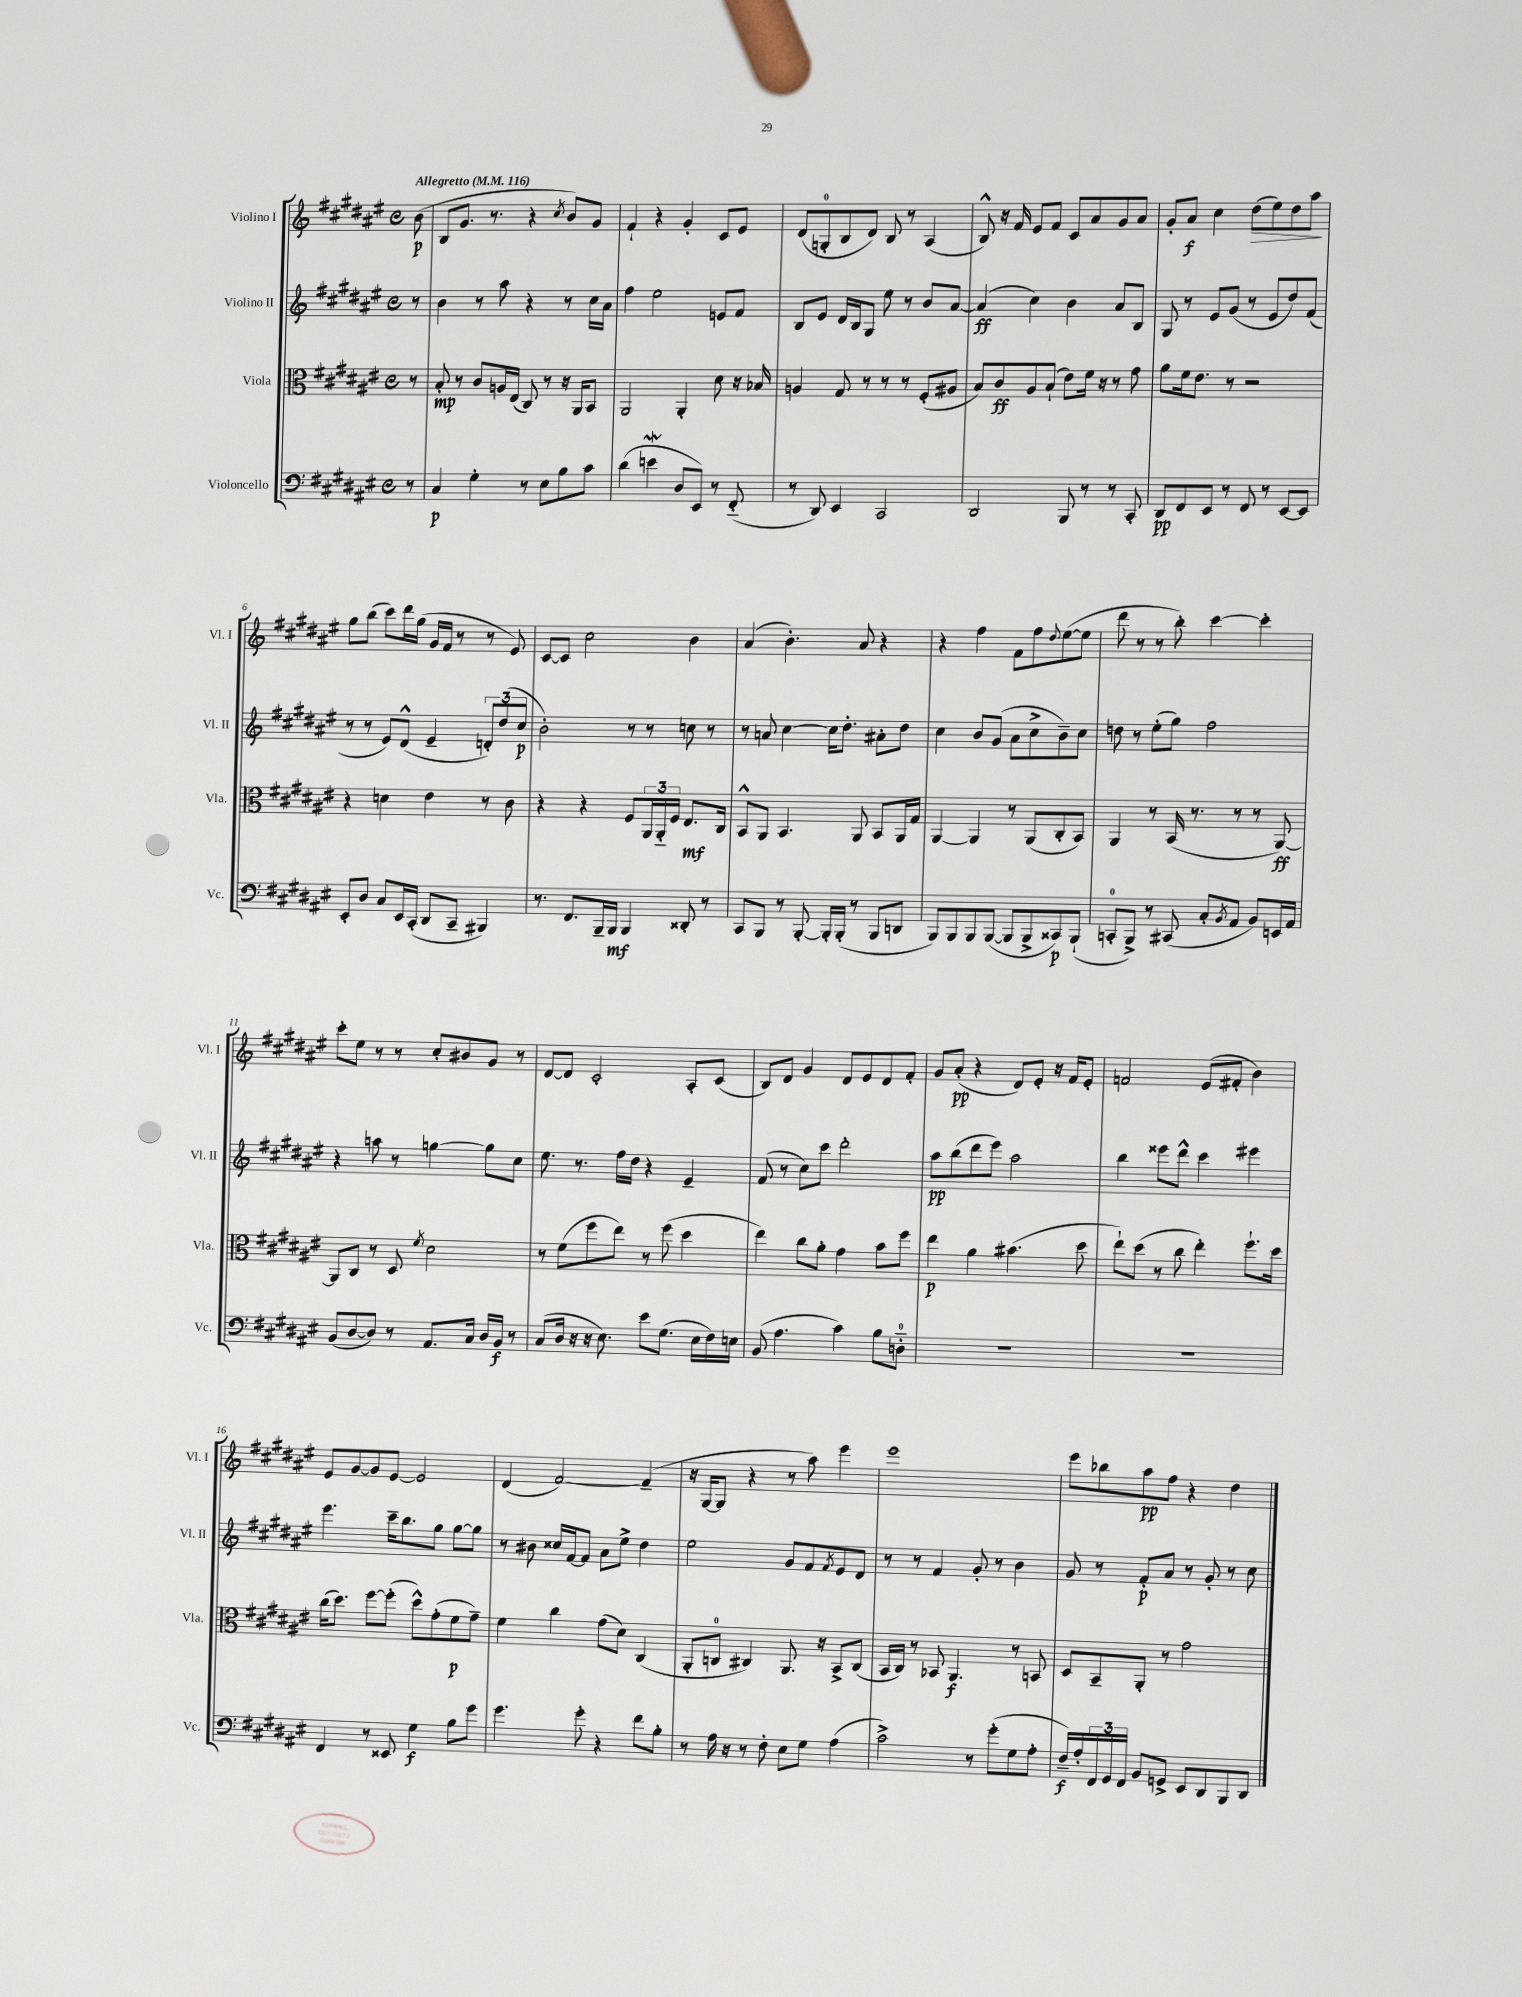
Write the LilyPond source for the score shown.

<<
\new StaffGroup <<
\new Staff = "s0" \with { instrumentName = "Violino I" shortInstrumentName = "Vl. I" } {
    \clef treble \key fis \major \defaultTimeSignature \time 4/4 \partial 8 \tempo "Allegretto" 4 = 116
    b'8\p( |
    b8 gis'8. r8. r4 \acciaccatura { cis''8 } b'8) gis'8 |
    fis'4-! r4 gis'4-. cis'8 eis'8 |
    dis'8( g8-0-. b8 dis'8) b8 r8 ais4( |
    b8-^) r16 fis'16 eis'8 fis'8 cis'8 ais'8 gis'8 ais'8 |
    gis'8-. ais'8\f cis''4 dis''8\>( eis''8) dis''8 ais''8\! |
    gis''8 b''8( cis'''8) dis'''16 gis''16( gis'16 fis'16 r8 r8 eis'8) |
    cis'8~ cis'8 cis''2 b'4 |
    ais'4( b'4.-.) ais'8 r4 |
    r4 fis''4 fis'8 fis''8 \appoggiatura { dis''8 } eis''8~( eis''8 |
    dis'''8 r8 r8 b''8-.) cis'''4~ cis'''4-. |
    cis'''8-. eis''8 r8 r8 cis''8-. bis'8 gis'8 r8 |
    dis'8~ dis'8 cis'2-. ais8-. cis'8( |
    b8) dis'8 gis'4 dis'8 eis'8 dis'8 fis'8-. |
    gis'8 ais'8-.\pp( r4 dis'8) eis'8-. r16 fis'16 eis'8-. |
    f'2 eis'8( fis'8-. b'4) |
    eis'8 gis'8~ gis'8 eis'8~ eis'2 |
    dis'4( fis'2~) fis'4--( |
    r16 gis16~ gis8 r4 r8 ais''8) eis'''4 |
    eis'''1 |
    eis'''8 bes''8 ais''8\pp fis''8 r4 dis''4 \bar "|." |
}
\new Staff = "s1" \with { instrumentName = "Violino II" shortInstrumentName = "Vl. II" } {
    \clef treble \key fis \major \defaultTimeSignature \time 4/4 \partial 8
    r8 |
    b'4 r8 ais''8 r4 r8 cis''16 ais'16 |
    fis''4 eis''2 e'8 fis'8 |
    b8 eis'8 dis'16 b16 gis8 eis''8 r8 b'8 ais'8~ |
    ais'4\ff( cis''4) b'4 ais'8 b8 |
    gis8 r8 eis'8 gis'8( r8 eis'8 dis''8) fis'8( |
    r8 r8 eis'8) dis'8-^( eis'4-- \tuplet 3/2 { d'8-.) dis''8( cis''8\p } |
    b'2-.) r8 r8 c''8 r8 |
    r8 a'8 cis''4~ cis''16 dis''8.-. ais'8-. dis''8 |
    cis''4 b'8 gis'8( ais'8 cis''8-> b'8--) cis''8 |
    d''8 r8 eis''8-.( gis''8) fis''2 |
    r4 a''8 r8 g''4~ g''8 cis''8 |
    eis''8. r8. fis''16 dis''16 r4 eis'4-- |
    fis'8( r8 cis''8) cis'''8 dis'''2-. |
    ais''8\pp b''8( dis'''8 eis'''8) ais''2 |
    b''4 eisis'''8 dis'''8-^ cis'''4 eis'''4 |
    eis'''4. cis'''16-- b''8. gis''8 gis''8~ gis''8 |
    r8 bis'8 cisis''16 fis'16~ fis'8 ais'8 eis''8-> dis''4 |
    eis''2 gis'8 fis'8 \acciaccatura { fis'8 } eis'8 dis'8 |
    r8 r8 fis'4 gis'8-. r8 b'4 |
    gis'8 r8 fis'8-.\p ais'8 r8 gis'8-. r8 cis''8 \bar "|." |
}
\new Staff = "s2" \with { instrumentName = "Viola" shortInstrumentName = "Vla." } {
    \clef alto \key fis \major \defaultTimeSignature \time 4/4 \partial 8
    r8 |
    b8-.\mp r8 cis'8 a16 eis16( cis8) r8 r16 ais,16 b,8 |
    ais,2 ais,4-. dis'8 r16 bes16 |
    a4 gis8 r8 r8 r8 fis8-.( ais8 |
    b8) cis'8\ff ais8 b8-!( eis'8) fis'16 r16 r8 gis'8 |
    ais'8 fis'16 eis'8. r8 r2 |
    r4 d'4 eis'4 r8 cis'8 |
    r4 r4 fis8 \tuplet 3/2 { ais,16 ais,16-_ fis16 } eis8.\mf cis16 |
    b,8-^ ais,8 b,4. ais,8 b,8 ais,16 gis16 |
    ais,4~ ais,4 r8 ais,8( cis8-. b,8) |
    ais,4 r8 b,16( r8. r8 r8 ais,8~\ff) |
    ais,8 cis8 r8 dis8 \acciaccatura { fis'8 } dis'2 |
    r8 fis'8( fis''8 eis''8) r8 fis''8( dis''4 |
    eis''4) cis''8 ais'8-. gis'4 b'8 fis''8 |
    eis''4\p ais'4 bis'4.( dis''8 |
    eis''8-!) dis''8( r8 cis''8 eis''4-.) fis''8.-! dis''16 |
    cis''16( dis''8.) fis''8~ fis''8-.( dis''8-^) gis'8-.( fis'8\p gis'8--) |
    fis'4 cis''4 gis'8( dis'8) cis4( |
    ais,8-. c8-0 cis4) ais,8. r16 b,8-> cis8( |
    b,16 cis16) r8 bes,8 ais,4.\f r8 b,8 |
    dis8 b,8-- ais,8-. r8 gis'2 \bar "|." |
}
\new Staff = "s3" \with { instrumentName = "Violoncello" shortInstrumentName = "Vc." } {
    \clef bass \key fis \major \defaultTimeSignature \time 4/4 \partial 8
    r8 |
    cis4\p gis4-. r8 eis8 b8 cis'8 |
    dis'4( e'4\mordent dis8 eis,8) r8 fis,8-_( |
    r8 dis,8) eis,4 cis,2 |
    dis,2 b,,8 r8 r8 cis,8-. |
    dis,8\pp fis,8 eis,8 r8 fis,8 r8 eis,8~ eis,8 |
    eis,8-. dis8 cis8 eis,16 cis,16-.( dis,8 cis,8-- bis,,4) |
    r8. fis,8. b,,16-- b,,16\mf b,,4 disis,8-. r8 |
    cis,8 b,,8 r8 b,,8~-. b,,16-. b,,16-.( r8 b,,8 d,8 |
    b,,8) b,,8 b,,8 b,,8~( b,,8 b,,8-> cisis,8\p) b,,8-!( |
    c,8-0-. b,,8->) r8 cis,8( cis8-. \acciaccatura { b,8 } ais,8 b,8) e,16 ais,16 |
    b,8( dis8~ dis8) r8 ais,8. cis16 dis16 b,16\f r8 |
    cis8( dis16 r16 r16 eis8.) eis'8 gis8.( eis16 fis16) e16 |
    b,8( ais4. cis'4) b8 d8-0-_ |
    R1 |
    R1 |
    fis,4 r8 eisis,8 gis4\f b8 gis'8 |
    gis'4. gis'8-. r4 fis'8 b8-. |
    r8 ais16 r16 r8 fis8-. eis8 gis8 ais4( |
    cis'2->) r8 gis'8-.( gis8 ais8-. |
    fis16--\f) ais16-. \tuplet 3/2 { fis,16 gis,16 fis,16 } b,8 g,8-> eis,8 dis,8 b,,8 dis,8 \bar "|." |
}
>>
>>
